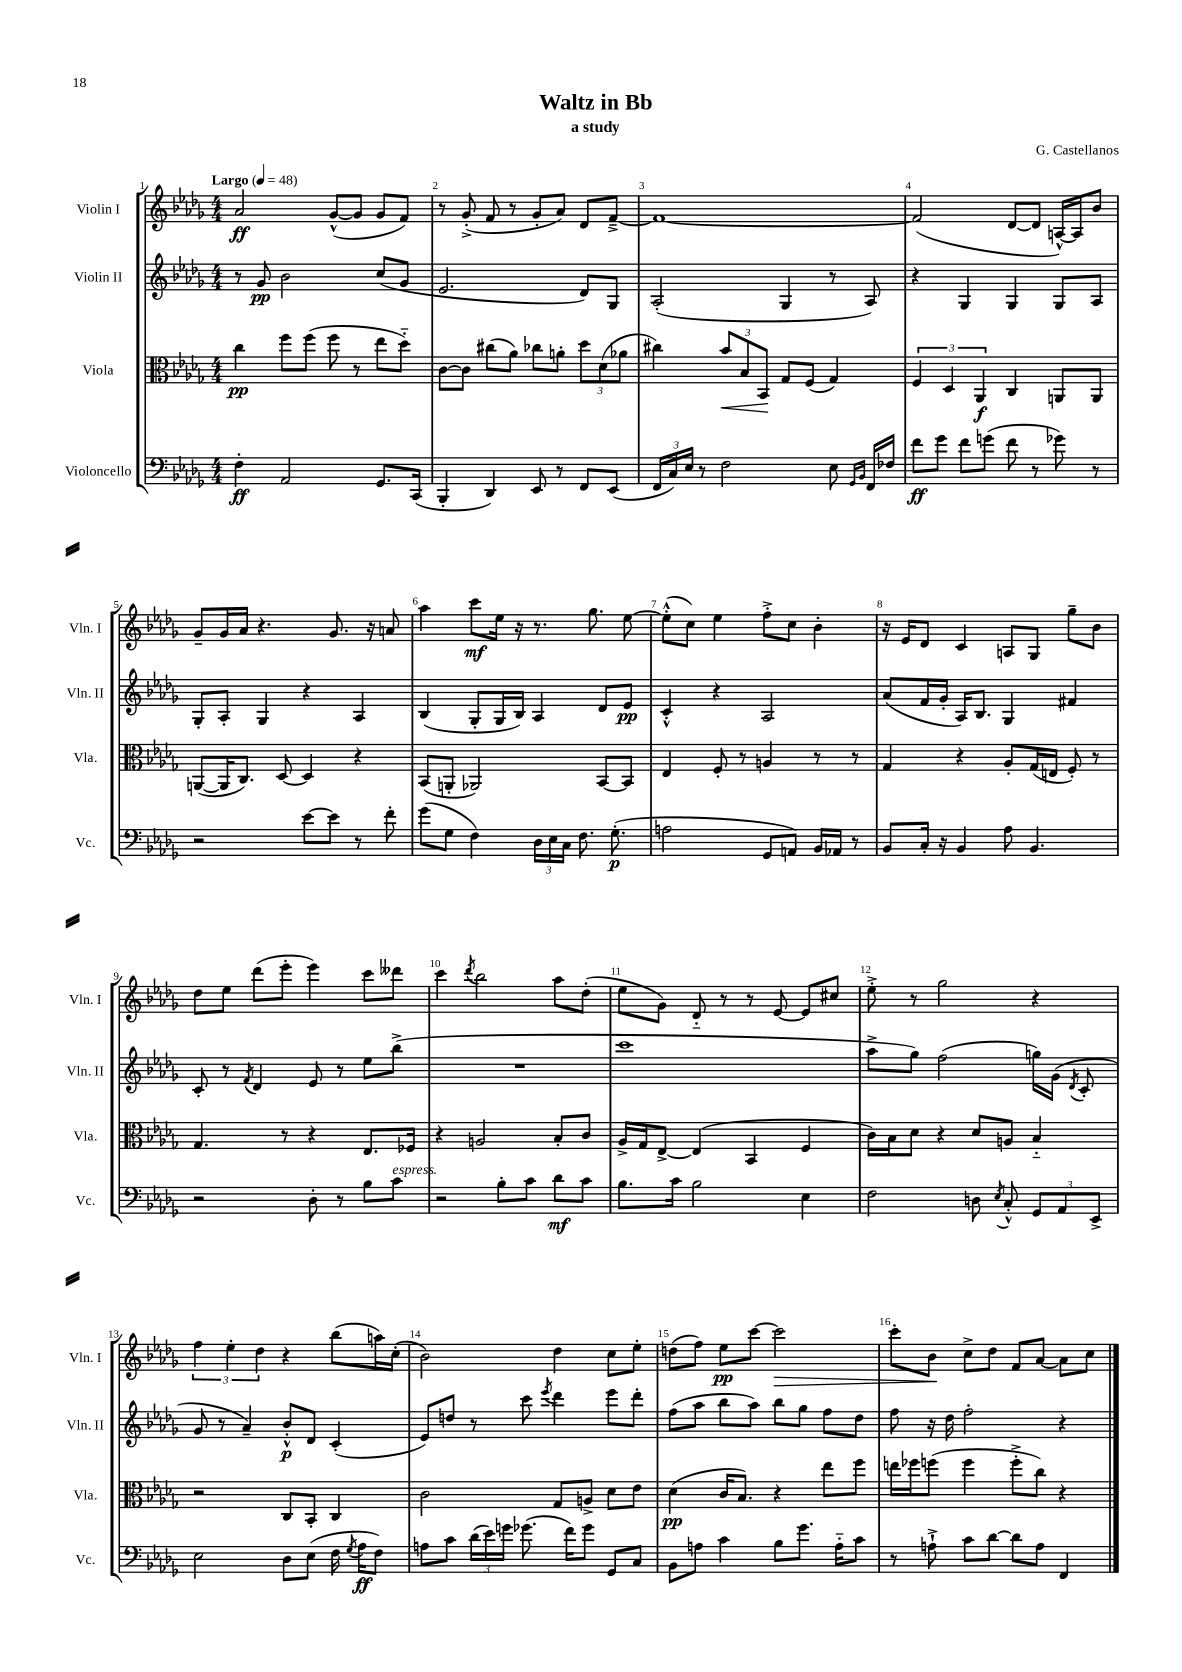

**kern	**kern	**kern	**kern
*staff4	*staff3	*staff2	*staff1
*clefF4	*clefC3	*clefG2	*clefG2
*k[b-e-a-d-g-]	*k[b-e-a-d-g-]	*k[b-e-a-d-g-]	*k[b-e-a-d-g-]
*M4/4	*M4/4	*M4/4	*M4/4
*MM48	*MM48	*MM48	*MM48
4F'	4cc	8r	2a-
.	.	8g-	.
2AA-	8ff	2b-	.
.	(8ff	.	.
.	8ff	.	([8g-^^
.	8r	.	8g-]
8.GG-	8ee-	(8cc	8g-
.	8dd-'~)	8g-	8f)
(16CC	.	.	.
=	=	=	=
4BBB-'	[8c	2.e-	8r
.	8c]	.	(8g-'^
4DD-)	(8cc#	.	8f
.	8a-)	.	8r
8EE-	8cc-	.	8g-'
8r	8a'	.	8a-)
8FF	12dd-	8d-)	8d-
.	(12d-	.	.
(8EE-	.	8G-	[8f~^
.	12a-	.	.
=	=	=	=
24FF	4cc#)	(2A-'	1f_
24C)	.	.	.
24E-	.	.	.
8r	.	.	.
2F	12b-	.	.
.	12B-	.	.
.	12BB-	.	.
.	8G-	4G-	.
.	(8F	.	.
8E-	4G-)	8r	.
16qqGG-	.	.	.
16qqBB-	.	.	.
16FF	.	8A-)	.
16F-	.	.	.
=	=	=	=
8f	6F	4r	(2f]
8g-	.	.	.
.	6D-	.	.
8f	.	4G-	.
.	6AA-	.	.
(8g	.	.	.
8f	4C	4G-	[8d-
8r	.	.	8d-]
8g-)	8AA	8G-	[16A^^)
.	.	.	16A]
8r	8AA	8A-	8b-
=	=	=	=
2r	([8AA	8G-'	8g-~
.	16AA]	8A-'	16g-
.	8.C)	.	16a-
.	.	4G-	4.r
.	[8D-	.	.
[8e-	4D-]	4r	.
8e-]	.	.	8.g-
8r	4r	4A-	.
.	.	.	16r
8f'	.	.	8a
=	=	=	=
(8g-	(8BB-	(4B-	4aa-
8G-	8AA'	.	.
4F)	2AA-)	8G-'	8ccc
.	.	16G-	16ee-
.	.	16B-)	16r
24D-	.	4A-	8.r
24E-	.	.	.
24C	.	.	.
8.F	.	.	.
.	.	.	8.gg-
.	[8BB-	8d-	.
(8.G-'	.	.	.
.	8BB-]	8e-	[8ee-
=	=	=	=
2A	4E-	4c'^^	(8ee-'^^]
.	.	.	8cc)
.	8F'	4r	4ee-
.	8r	.	.
8GG-	4A	2A-	8ff'^
8AA)	.	.	8cc
16BB-	8r	.	4b-'
16AA-	.	.	.
8r	8r	.	.
=	=	=	=
8BB-	4G-	(8a-	16r
.	.	.	16e-
16C'	.	16f	8d-
16r	.	16g-'	.
4BB-	4r	16A-)	4c
.	.	8.B-	.
8A-	8A-'	4G-	8A
4.BB-	(16G-	.	8G-
.	16E	.	.
.	8F')	4f#	8gg-~
.	8r	.	8b-
=	=	=	=
2r	4.G-	8c'	8dd-
.	.	8r	8ee-
.	.	8qf	.
.	.	4d-	(8ddd-
.	8r	.	8eee-'
8D-'	4r	8e-	4eee-)
8r	.	8r	.
8B-	8.E-	8ee-	8ccc
8c	.	(8bb-^	8ddd--
.	16F-	.	.
=	=	=	=
2r	4r	1r	4ccc
.	.	.	8qddd-
.	2A	.	2bb-
8B-'	.	.	.
8c	.	.	.
8d-	8B-'	.	8aa-
8c	8c	.	(8dd-'
=	=	=	=
8.B-	16A-^	1ccc	8ee-
.	16G-	.	.
.	[8E-^	.	8g-)
16c	.	.	.
2B-	(4E-]	.	8d-'~
.	.	.	8r
.	4BB-	.	8r
.	.	.	[8e-
4E-	4F	.	8e-]
.	.	.	8cc#
=	=	=	=
2F	16c)	8aa-^	8ee-'^
.	16B-	.	.
.	8d-	8gg-)	8r
.	4r	(2ff	2gg-
8D	8d-	.	.
8qE-	.	.	.
8C'^^	8A	.	.
12GG-	4B-'~	16gg)	4r
.	.	(16g-	.
12AA-	.	.	.
.	.	8qd-	.
.	.	8c'	.
12EE-^	.	.	.
=	=	=	=
2E-	2r	8g-	6ff
.	.	8r	.
.	.	.	6ee-'
.	.	4a-~)	.
.	.	.	6dd-
8D-	8C	8b-'^^	4r
(8E-	8BB-'	8d-	.
16F	4C	(4c'	(8bb-
8qG-	.	.	.
16A-	.	.	.
8F)	.	.	16aa)
.	.	.	(16cc'
=	=	=	=
8A	2c	8e-)	2b-)
8c	.	8dd	.
(24d-	.	8r	.
24e-)	.	.	.
24g	.	.	.
(8.g-	.	8ccc	.
.	.	8qeee-	.
.	8G-	4ddd-	4dd-
16f)	.	.	.
8g-	8A^	.	.
8GG-	8d-	8eee-	8cc
8C	8e-	8ddd-'	8ee-'
=	=	=	=
8BB-	(4d-	(8ff	(8dd
8A	.	8aa-	8ff)
4c	16c	8bb-	8ee-
.	8.B-)	.	.
.	.	8aa-)	[8ccc
8B-	4r	8bb-	2ccc]
8.g-	.	8gg-	.
.	8ee-	8ff	.
16A'~	.	.	.
8c	8ff	8dd-	.
=	=	=	=
8r	16ee	8ff	8ccc'
.	16ff-	.	.
8A`^	(8ff	16r	8b-
.	.	16dd-	.
8c	4ff	2ff'	8cc^
[8d-	.	.	8dd-
8d-]	8ff'^	.	8f
8A	8cc)	.	[8a-
4FF	4r	4r	8a-]
.	.	.	8cc
==	==	==	==
*-	*-	*-	*-
